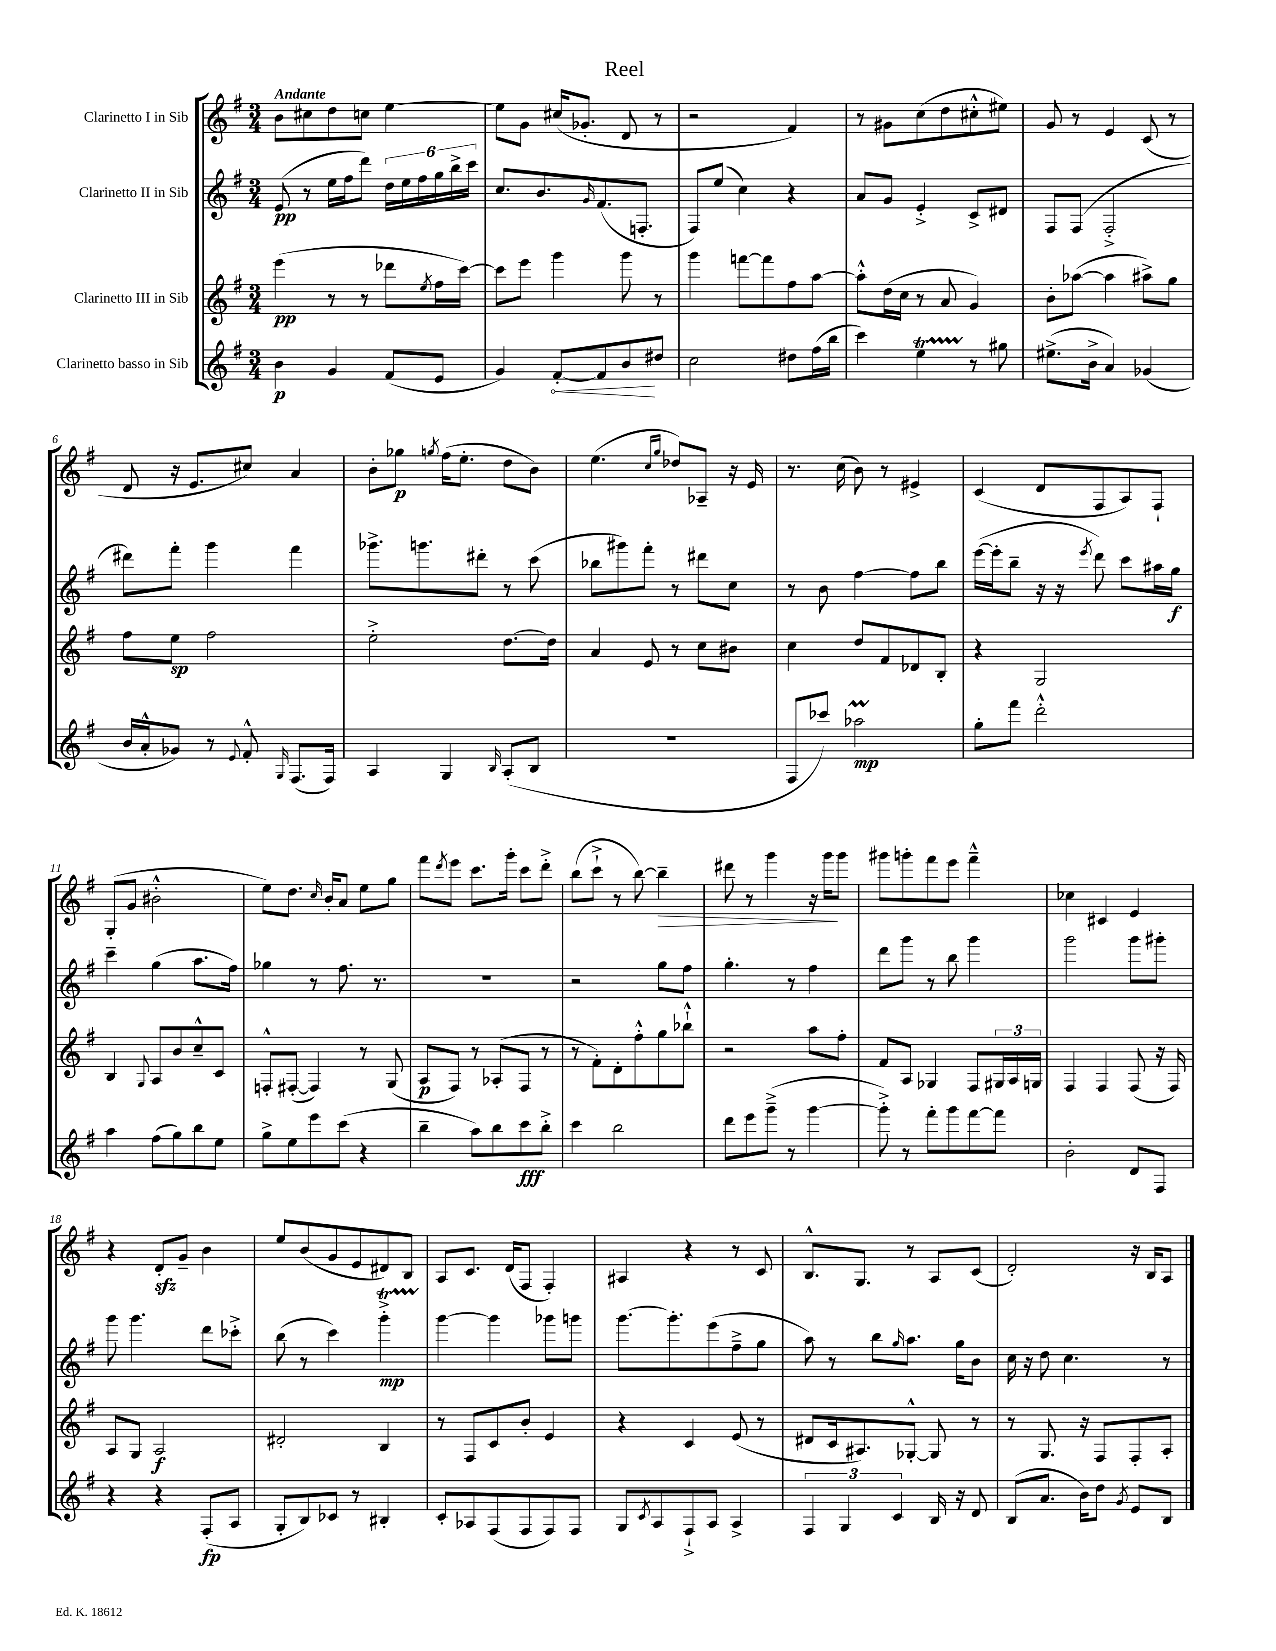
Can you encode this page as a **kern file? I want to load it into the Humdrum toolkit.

**kern	**dynam	**kern	**dynam	**kern	**dynam	**kern	**dynam
*part4	*part4	*part3	*part3	*part2	*part2	*part1	*part1
*staff4	*staff4	*staff3	*staff3	*staff2	*staff2	*staff1	*staff1
*I"Clarinetto basso in Sib	*	*I"Clarinetto III in Sib	*	*I"Clarinetto II in Sib	*	*I"Clarinetto I in Sib	*
*clefG2	*	*clefG2	*	*clefG2	*	*clefG2	*
*k[f#]	*	*k[f#]	*	*k[f#]	*	*k[f#]	*
*M3/4	*	*M3/4	*	*M3/4	*	*M3/4	*
=1	=1	=1	=1	=1	=1	=1	=1
!	!	!	!	!	!	!LO:TX:a:B:t=Andante	!
4b\	p	(4eee\	pp	(8e/	pp	8b\L	.
.	.	.	.	8r	.	8cc#X\	.
4g/	.	8r	.	16ee\LL	.	8dd\	.
.	.	.	.	16ff#\J	.	.	.
.	.	8r	.	8ddd\J)	.	8ccn\J	.
(8f#/L	.	8ddd-X\L	.	24dd\LL	.	[4ee\	.
.	.	.	.	24ee\	.	.	.
.	.	.	.	24ff#\	.	.	.
.	.	8qee/	.	.	.	.	.
8e/J	.	16ff#\L	.	24gg\	.	.	.
.	.	.	.	24bb^\	.	.	.
.	.	[16ccc\JJ)	.	.	.	.	.
.	.	.	.	24ccc\JJ	.	.	.
=2	=2	=2	=2	=2	=2	=2	=2
4g/)	.	8ccc\L]	.	8.cc/L	.	8ee\L]	.
.	.	8eee\J	.	.	.	8g\J	.
.	.	.	.	8.b/	.	.	.
!	!LO:HP:b	!	!	!	!	!	!
[8f#'/L	<	4ggg\	.	.	.	(16cc#X/KL	.
.	.	.	.	.	.	8.g-X'/J	.
.	.	.	.	16qqg/	.	.	.
8f#/]	.	.	.	(8.f#/	.	.	.
8b/	.	8ggg\	.	.	.	8d/	.
.	.	.	.	8.Fn'/J	.	.	.
8dd#X/J	[	8r	.	.	.	8r	.
=3	=3	=3	=3	=3	=3	=3	=3
2cc\	.	4ggg\	.	8F#/L)	.	2r	.
.	.	.	.	(8ee/J	.	.	.
.	.	[8fffn\L	.	4cc\)	.	.	.
.	.	8fff\]	.	.	.	.	.
8dd#X\L	.	8ff#\	.	4r	.	4f#/)	.
(16ff#\L	.	[8aa\J	.	.	.	.	.
16bb\JJ	.	.	.	.	.	.	.
=4	=4	=4	=4	=4	=4	=4	=4
4ccc\)	.	8aa'^^\L]	.	8a/L	.	8r	.
.	.	(16dd\L	.	8g/J	.	8g#X\L	.
.	.	16cc\JJ	.	.	.	.	.
4eeT\	.	8r	.	4e'^/	.	(8cc\	.
.	.	8a/	.	.	.	8dd\	.
8r	.	4g/)	.	8c^/L	.	8cc#X'^^\	.
8gg#X\	.	.	.	8d#X/J	.	8ee#X\J)	.
=5	=5	=5	=5	=5	=5	=5	=5
(8.ee#X^\L	.	8b'\L	.	8F#/L	.	8g/	.
.	.	([8aa-X\J	.	(8F#/J	.	8r	.
16b^\Jk	.	.	.	.	.	.	.
4a/)	.	4aa-\]	.	2F#'^/	.	4e/	.
(4g-X/	.	8aa#X^\L)	.	.	.	(8c/	.
.	.	8gg\J	.	.	.	8r	.
!!LO:LB:g=z
=6	=6	=6	=6	=6	=6	=6	=6
16b/LL	.	8ff#\L	.	8ddd#X\L)	.	8d/	.
16a'^^/J	.	.	.	.	.	.	.
8g-X/J)	.	8ee\J	sp	8fff#'\J	.	16r	.
.	.	.	.	.	.	8.e/L	.
8r	.	2ff#\	.	4ggg\	.	.	.
8qqe/	.	.	.	.	.	.	.
8f#'^^/	.	.	.	.	.	8cc#X/J)	.
16qqG/	.	.	.	.	.	.	.
(8.F#/L	.	.	.	4fff#\	.	4a/	.
16F#/Jk)	.	.	.	.	.	.	.
=7	=7	=7	=7	=7	=7	=7	=7
4A/	.	2ee'^\	.	8.ggg-X^\L	.	8b'\L	.
.	.	.	.	.	.	8gg-X\J	p
.	.	.	.	8.gggn\	.	.	.
.	.	.	.	.	.	8qggn/	.
4G/	.	.	.	.	.	(16ff#\KL	.
.	.	.	.	.	.	8.ee'\J	.
.	.	.	.	8ddd#X'\J	.	.	.
16qqB/	.	.	.	.	.	.	.
(8A'/L	.	[8.dd\L	.	8r	.	8dd\L	.
8B/J	.	.	.	(8ccc\	.	8b\J)	.
.	.	16dd\Jk]	.	.	.	.	.
=8	=8	=8	=8	=8	=8	=8	=8
2.r	.	4a/	.	8bb-X\L	.	(4.ee\	.
.	.	.	.	8ggg#X\)	.	.	.
.	.	8e/	.	8fff#'\J	.	.	.
.	.	.	.	.	.	16qqcc/LL	.
.	.	.	.	.	.	16qqgg/JJ	.
.	.	8r	.	8r	.	8dd-X/L)	.
.	.	8cc\L	.	8ddd#X\L	.	8A-X~/J	.
.	.	8b#X\J	.	8cc\J	.	16r	.
.	.	.	.	.	.	16e/	.
=9	=9	=9	=9	=9	=9	=9	=9
8F#/L	.	4cc\	.	8r	.	8.r	.
8ccc-X/J)	.	.	.	8b\	.	.	.
.	.	.	.	.	.	(16cc\	.
2aa-XM\	mp	8dd/L	.	[4ff#\	.	8b\)	.
.	.	8f#/	.	.	.	8r	.
.	.	8d-X/	.	8ff#\L]	.	4e#X^/	.
.	.	8B'/J	.	8bb\J	.	.	.
=10	=10	=10	=10	=10	=10	=10	=10
8gg'\L	.	4r	.	([16eee\LL	.	(4c/	.
.	.	.	.	16eee'\J]	.	.	.
8fff#\J	.	.	.	8bb~\J	.	.	.
2ddd'^^\	.	2G/	.	16r	.	8d/L	.
.	.	.	.	16r	.	.	.
.	.	.	.	8qeee/	.	.	.
.	.	.	.	8ddd\)	.	8F#/	.
.	.	.	.	8ccc\L	.	8A/)	.
.	.	.	.	16aa#X\L	.	8F#`/J	.
.	.	.	.	16gg\JJ	f	.	.
!!LO:LB:g=z
=11	=11	=11	=11	=11	=11	=11	=11
4aa\	.	4B/	.	4ccc~\	.	(8G'/L	.
.	.	.	.	.	.	8g/J	.
.	.	8qqG/	.	.	.	.	.
(8ff#\L	.	8A/L	.	(4gg\	.	2b#X'^^\	.
8gg\)	.	8b/	.	.	.	.	.
8bb\	.	8cc~^^/	.	8.aa\L	.	.	.
8ee\J	.	8c/J	.	.	.	.	.
.	.	.	.	16ff#\Jk)	.	.	.
=12	=12	=12	=12	=12	=12	=12	=12
8gg^\L	.	8Fn'^^/L	.	4gg-X\	.	8ee\L)	.
8ee\	.	([8F#X'/J	.	.	.	8.dd\J	.
8eee\	.	4F#/])	.	8r	.	.	.
.	.	.	.	.	.	16qqcc/	.
.	.	.	.	.	.	16b'/KL	.
(8ccc\J	.	.	.	8.ff#\	.	8a/J	.
4r	.	8r	.	.	.	8ee\L	.
.	.	.	.	8.r	.	.	.
.	.	(8G/	.	.	.	8gg\J	.
=13	=13	=13	=13	=13	=13	=13	=13
4bb~\	.	8A/L	p	2.r	.	8fff#\L	.
.	.	.	.	.	.	8qddd/	.
.	.	8F#/J)	.	.	.	8eee\J	.
8aa\L)	.	8r	.	.	.	8.ccc\L	.
8bb\	.	(8A-X'/L	.	.	.	.	.
.	.	.	.	.	.	16ggg'\Jk	.
8ccc\	fff	8F#/J	.	.	.	8ccc\L	.
8bb'^\J	.	8r	.	.	.	8ddd'^\J	.
=14	=14	=14	=14	=14	=14	=14	=14
4ccc\	.	8r	.	2r	.	(8bb\L	.
.	.	8f#'\L)	.	.	.	8ccc`^\J	.
2bb\	.	8d'\	.	.	.	8r	.
.	.	8ff#'^^\	.	.	.	[8bb\)	.
!	!	!	!	!	!	!	!LO:HP:b
.	.	8gg\	.	8gg\L	.	4bb~\]	>
.	.	8bb-X`^^\J	.	8ff#\J	.	.	.
=15	=15	=15	=15	=15	=15	=15	=15
8ddd\L	.	2r	.	4.gg'\	.	8ddd#X\	.
8eee\	.	.	.	.	.	8r	.
(8ggg~^\J	.	.	.	.	.	4ggg\	.
8r	.	.	.	8r	.	.	.
[4ggg\	.	8aa\L	.	4ff#\	.	16r	.
.	.	.	.	.	.	16ggg\KL	.
.	.	8ff#'\J	.	.	.	8ggg\J	]
=16	=16	=16	=16	=16	=16	=16	=16
8ggg'^\])	.	8f#/L	.	8ddd\L	.	8ggg#X\L	.
8r	.	8A/J	.	8ggg\J	.	8gggn'\	.
8fff#'\L	.	4G-X/	.	8r	.	8fff#\	.
8ggg\	.	.	.	8bb\	.	8eee\J	.
[8fff#\	.	8F#/L	.	4ggg\	.	4fff#~^^\	.
8fff#\J]	.	24G#X/L	.	.	.	.	.
.	.	24A/	.	.	.	.	.
.	.	24Gn/JJ	.	.	.	.	.
=17	=17	=17	=17	=17	=17	=17	=17
2b'\	.	4F#/	.	2ggg\	.	4cc-X\	.
.	.	4F#/	.	.	.	4c#X/	.
8d/L	.	(8F#/	.	8ggg\L	.	4e/	.
8F#/J	.	16r	.	8ggg#X'\J	.	.	.
.	.	16F#/)	.	.	.	.	.
!!LO:LB:g=z
=18	=18	=18	=18	=18	=18	=18	=18
4r	.	8A/L	.	8ggg\	.	4r	.
.	.	8G/J	.	4.ggg\	.	.	.
4r	.	2A/	f	.	.	8dzz'/L	.
.	.	.	.	.	.	8g~/J	.
(8F#'/L	fp	.	.	8ddd\L	.	4b\	.
8A/J	.	.	.	8ccc-X'^\J	.	.	.
=19	=19	=19	=19	=19	=19	=19	=19
8G'/L	.	2d#X'/	.	(8bb\	.	8ee/L	.
8B/)	.	.	.	8r	.	(8b/	.
8c-X/J	.	.	.	4ccc\)	.	8g/	.
8r	.	.	.	.	.	8e/	.
4B#X'/	.	4B/	.	4gggT'^\	mp	8d#X/)	.
.	.	.	.	.	.	8B/J	.
=20	=20	=20	=20	=20	=20	=20	=20
8c'/L	.	8r	.	[4ggg\	.	8A/L	.
8A-X/	.	8F#/L	.	.	.	8.c/J	.
(8F#/	.	8c/	.	4ggg\]	.	.	.
.	.	.	.	.	.	(16d/KL	.
8F#/	.	8b'/J	.	.	.	8F#/J	.
8F#/)	.	4e/	.	8ggg-X\L	.	4F#'/)	.
8F#/J	.	.	.	8gggn\J	.	.	.
=21	=21	=21	=21	=21	=21	=21	=21
8G/L	.	4r	.	[8.ggg\L	.	4A#X/	.
8qc/	.	.	.	.	.	.	.
8A/	.	.	.	.	.	.	.
.	.	.	.	8.ggg'\]	.	.	.
8F#`^/	.	4c/	.	.	.	4r	.
8A/J	.	.	.	(8eee\	.	.	.
4A^/	.	(8e/	.	8ff#~^\	.	8r	.
.	.	8r	.	8gg\J	.	8c/	.
=22	=22	=22	=22	=22	=22	=22	=22
6F#/	.	8d#X/L	.	8aa\)	.	8.B^^/L	.
.	.	16c/k	.	8r	.	.	.
6G/	.	.	.	.	.	.	.
.	.	8.A#X/)	.	.	.	8.G/J	.
.	.	.	.	8bb\L	.	.	.
6c/	.	.	.	.	.	.	.
.	.	.	.	16qqgg/	.	.	.
.	.	[8G-X'^^/J	.	8.aa\J	.	8r	.
16B/	.	8G-/]	.	.	.	8A/L	.
16r	.	.	.	16gg\KL	.	.	.
8d/	.	8r	.	8b\J	.	(8c/J	.
=23	=23	=23	=23	=23	=23	=23	=23
(8B/L	.	8r	.	16cc\	.	2d'/)	.
.	.	.	.	16r	.	.	.
8.a/J	.	8.G/	.	8dd\	.	.	.
.	.	.	.	4.cc\	.	.	.
16b\KL)	.	16r	.	.	.	.	.
8dd\J	.	8F#/L	.	.	.	.	.
8qg/	.	.	.	.	.	.	.
8e/L	.	8F#'/	.	.	.	16r	.
.	.	.	.	.	.	16B/KL	.
8B/J	.	8A'/J	.	8r	.	8A/J	.
==	==	==	==	==	==	==	==
*-	*-	*-	*-	*-	*-	*-	*-
